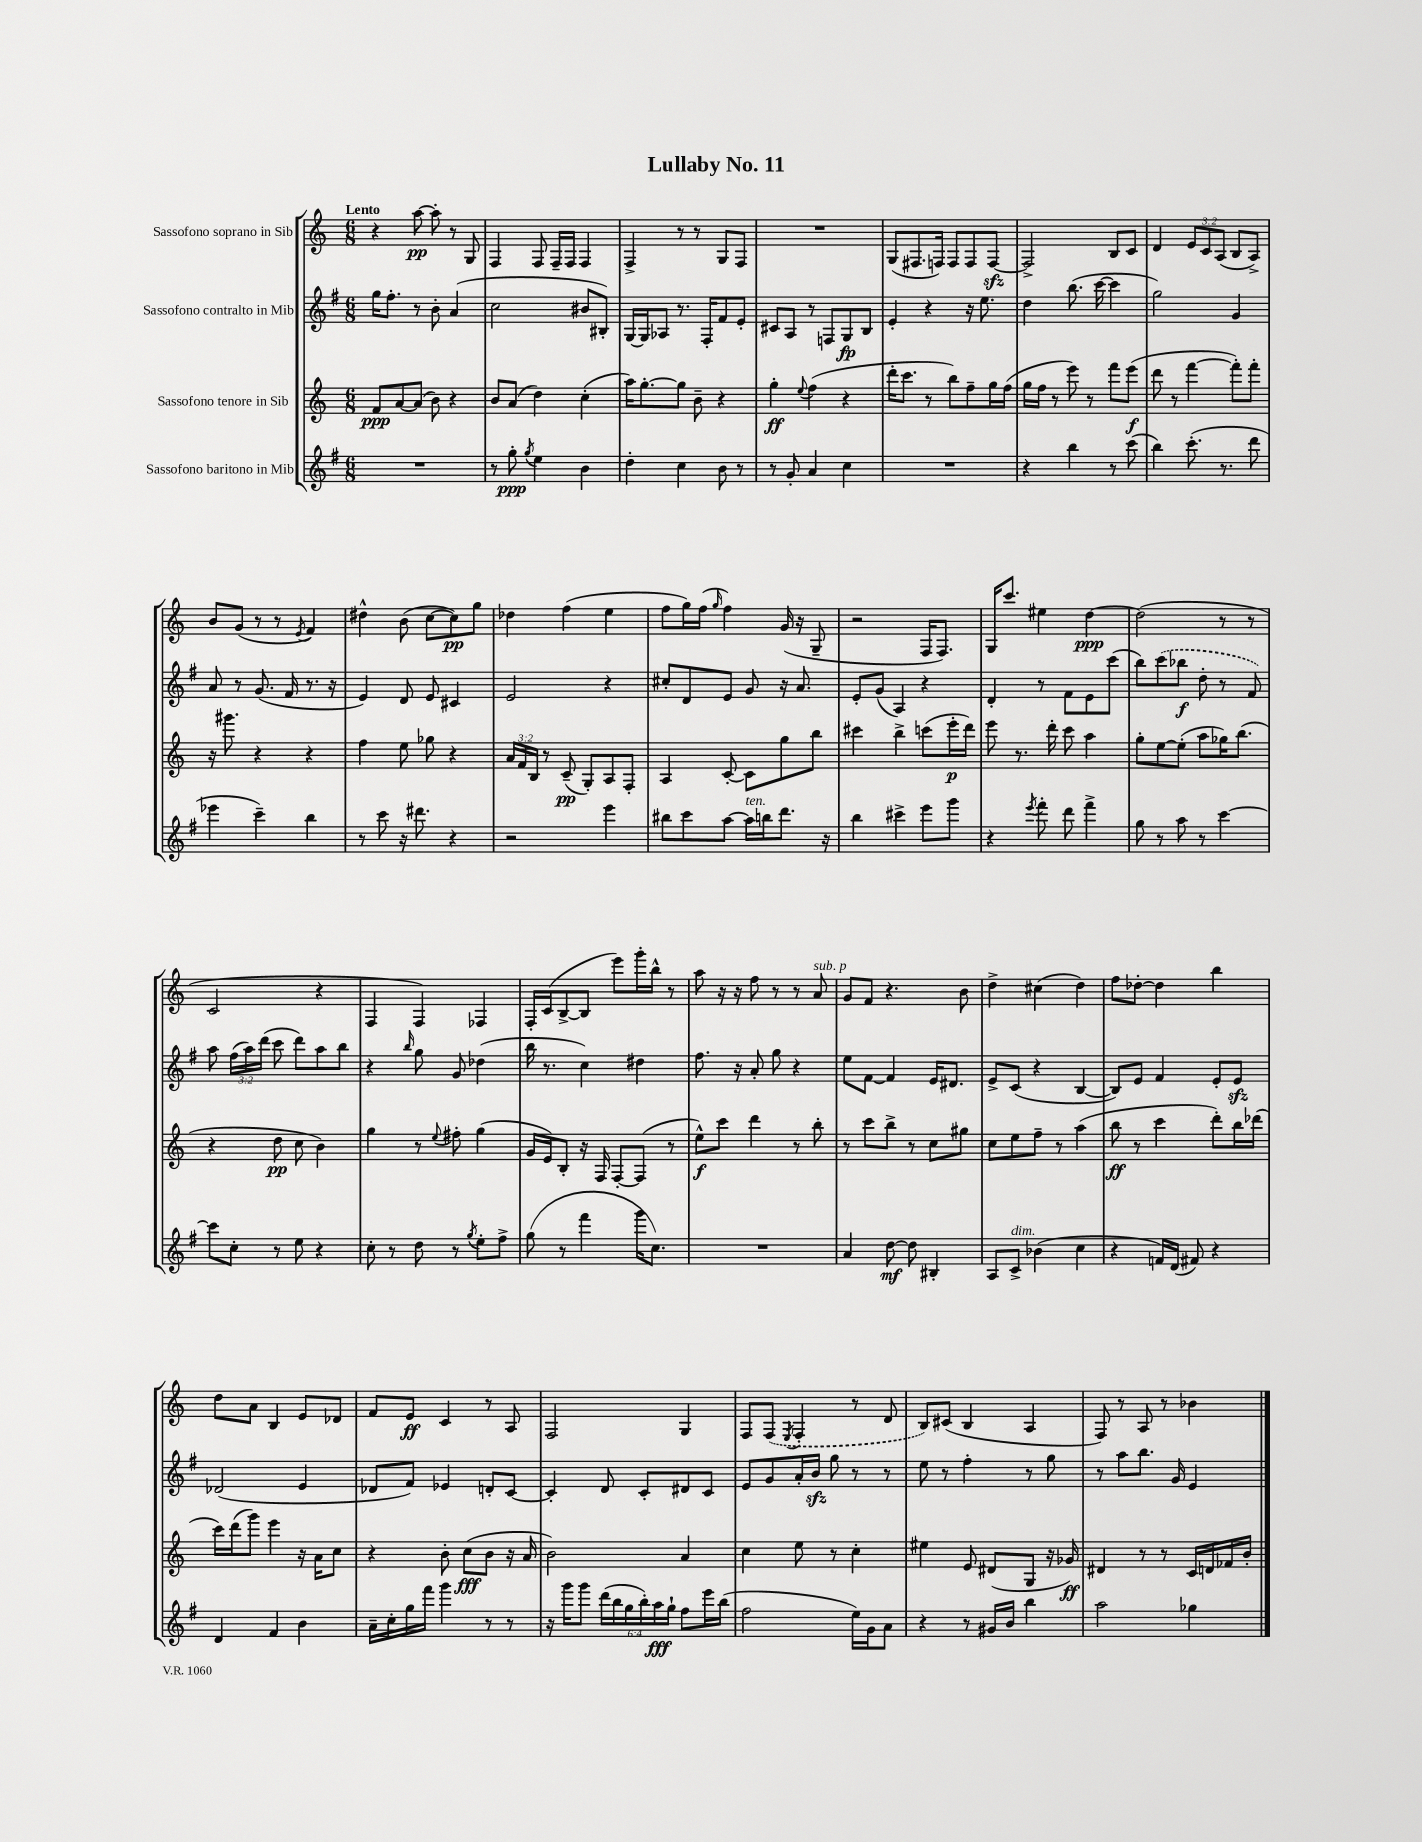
\header { title = "Lullaby No. 11" }
<<
\new StaffGroup <<
\new Staff = "s0" \with { instrumentName = "Sassofono soprano in Sib" } {
    \clef treble \key c \major \numericTimeSignature \time 6/8 \override Staff.TupletNumber.text = #tuplet-number::calc-fraction-text \tempo "Lento"
    \autoBeamOff r4 a''8~\pp a''8-. r8 g8 |
    f4 f8 f16[-- f16] f4 |
    f4-> r8 r8 g8[ f8] |
    R2. |
    g8[( fis8. f16]) f8[ f8 f8]~\sfz |
    f2-> b8[ c'8] |
    d'4 \tuplet 3/2 { e'8[ c'8 a8]( } b8[ a8]->) |
    b'8[ g'8]( r8 r8 \acciaccatura { e'8 } f'4) |
    dis''4-^ b'8( c''8[~ c''8\pp) g''8] |
    des''4 f''4( e''4 |
    f''8[ g''16) f''16]( \grace { g''16 } f''4) g'16( r16 g8-- |
    r2 f16[ f8.]) |
    g16[ c'''8.] eis''4 d''4~\ppp |
    d''2( r8 r8 |
    c'2 r4 |
    f4 f4) fes4 |
    f16[-. c'16( b8~-> b8] e'''8[) g'''16-. b''16]-^ r8 |
    a''8 r16 r16 f''8 r8 r8 a'8^\markup { \italic "sub. p" } |
    g'8[ f'8] r4. b'8 |
    d''4-> cis''4( d''4) |
    f''8[ des''8]~-. des''4 b''4 |
    d''8[ a'8] b4 e'8[ des'8] |
    f'8[ e'8]\ff c'4 r8 a8 |
    f2 g4 |
    f8[ \once \slurDashed f8]( \acciaccatura { e8 } f4-. r8 d'8 |
    b8[) cis'8]( b4 a4 |
    f8) r8 a8 r8 bes'4 \bar "|." |
}
\new Staff = "s1" \with { instrumentName = "Sassofono contralto in Mib" } {
    \clef treble \key g \major \numericTimeSignature \time 6/8 \override Staff.TupletNumber.text = #tuplet-number::calc-fraction-text
    \autoBeamOff g''16[ fis''8.]-. r8 b'8-. a'4( |
    c''2 bis'8[ bis8]-.) |
    g16[~ g16 aes8] r8. fis16[-. fis'8 e'8]-. |
    cis'8[ a8] r8 f8[ g8\fp b8] |
    e'4-. r4 r16 e''8. |
    d''4 b''8.( c'''16~ c'''4 |
    g''2) g'4 |
    a'8 r8 g'8.( fis'16 r8. r16 |
    e'4) d'8 e'8 cis'4 |
    e'2 r4 |
    cis''8[-. d'8 e'8] g'8 r16 a'8. |
    e'8[-. g'8]( a4) r4 |
    d'4-. r8 fis'8[ e'8 c'''8]( |
    b''8[) \once \slurDashed c'''8( bes''8]\f d''8-. r8 fis'8) |
    a''8 \tuplet 3/2 { fis''16[( a''16) d'''16]( } c'''8 d'''8[) a''8 b''8] |
    r4 \grace { b''16 } g''8 g'8 des''4( |
    b''16 r8. c''4) dis''4 |
    fis''8. r16 a'8-. g''8 r4 |
    e''8[ fis'8]~ fis'4 e'16[ dis'8.] |
    e'8[-> c'8]( r4 b4~ |
    b8[) e'8] fis'4 e'8[-. e'8]\sfz |
    des'2( e'4 |
    des'8[ fis'8]) ees'4 d'8[-. c'8]~ |
    c'4-. d'8 c'8[-. dis'8 c'8] |
    e'8[ g'8 a'16-. b'16]\sfz g''8 r8 r8 |
    e''8 r8 fis''4-. r8 g''8 |
    r8 a''8[ b''8.] g'16 e'4 \bar "|." |
}
\new Staff = "s2" \with { instrumentName = "Sassofono tenore in Sib" } {
    \clef treble \key c \major \numericTimeSignature \time 6/8 \override Staff.TupletNumber.text = #tuplet-number::calc-fraction-text
    \autoBeamOff f'8[\ppp a'8~ a'8]( b'8) r4 |
    b'8[ a'8]( d''4) c''4-.( |
    a''16[) g''8.~-. g''8] b'8-- r4 |
    g''4-.\ff \appoggiatura { e''8 } f''4( r4 |
    d'''16[-. c'''8.] r8 b''8[) f''8-- g''16 f''16]( |
    g''16[ f''16] r8 e'''8) r8 f'''8[ e'''8]\f( |
    d'''8 r8 f'''4~ f'''8[-.) f'''8]-. |
    r16 gis'''8. r4 r4 |
    f''4 e''8 ges''8 r4 |
    \tuplet 3/2 { a'16[ f'16 b16] } r8 c'8--\pp( g8[-.) a8 f8]-. |
    a4 c'8~-. c'8[ g''8 b''8] |
    cis'''4 b''4-> c'''8[( e'''16-.\p d'''16]) |
    e'''8 r8. d'''16-. c'''8 a''4 |
    g''8[-. e''8~ e''8]-.( a''8[ ges''16) b''8.]( |
    r4 d''8\pp c''8 b'4) |
    g''4 r8 \appoggiatura { e''8 } fis''8-. g''4( |
    g'16[ e'16) b8]-. r16 f16 f8[~-. f8]( r8 |
    e''8[-^\f) c'''8] d'''4 r8 b''8-. |
    r8 c'''8[ b''8]-> r8 c''8[ gis''8] |
    c''8[ e''8 f''8]-- r8 a''4( |
    b''8\ff r8 c'''4 d'''8[-.) b''16 des'''16]( |
    c'''16[) d'''16( g'''8]) e'''4 r16 a'16[ c''8] |
    r4 b'8-. c''8[\fff( b'8] r16 a'16 |
    b'2) a'4 |
    c''4 e''8 r8 c''4-. |
    eis''4 e'8 dis'8[( g8] r16 ges'16\ff) |
    dis'4 r8 r8 c'16[ d'16 fes'16 b'16]-. \bar "|." |
}
\new Staff = "s3" \with { instrumentName = "Sassofono baritono in Mib" } {
    \clef treble \key g \major \numericTimeSignature \time 6/8 \override Staff.TupletNumber.text = #tuplet-number::calc-fraction-text
    \autoBeamOff R2. |
    r8 g''8-.\ppp \acciaccatura { g''8 } e''4 b'4 |
    d''4-. c''4 b'8 r8 |
    r8 g'8-. a'4 c''4 |
    R2. |
    r4 b''4 r8 c'''8( |
    b''4) c'''8.-.( r8. d'''8 |
    ees'''4 c'''4--) b''4 |
    r8 c'''8 r16 dis'''8. r4 |
    r2 e'''4 |
    bis''8[ c'''8 a''8]~ a''16[^\markup { \italic "ten." } b''16 d'''8.] r16 |
    b''4 cis'''4-> e'''8[ g'''8] |
    r4 \acciaccatura { e'''8 } fis'''8-. d'''8 fis'''4-> |
    g''8 r8 a''8 r8 c'''4~ |
    c'''8[ c''8]-. r8 e''8 r4 |
    c''8-. r8 d''8 r8 \acciaccatura { g''8 } e''8[-. fis''8]-> |
    g''8( r8 fis'''4 g'''16[ c''8.]) |
    R2. |
    a'4 d''8~\mf d''8 bis4-. |
    a8[ c'8]->^\markup { \italic "dim." } bes'4( c''4 |
    r4 f'16[) d'16]( fis'8) r4 |
    d'4 fis'4 b'4 |
    a'16[-- c''16-. g''16 fis'''16] g'''4 r8 r8 |
    r16 g'''16[ g'''8] \tuplet 6/4 { d'''16[( b''16 g''16 b''16-.) a''16\fff g''16]-! } fis''8[ e'''16 b''16]( |
    fis''2 e''16[) g'16 a'8] |
    r4 r8 gis'16[ b'16] b''4 |
    a''2 ges''4 \bar "|." |
}
>>
>>
\layout { \context { \Score \remove "Bar_number_engraver" } }
